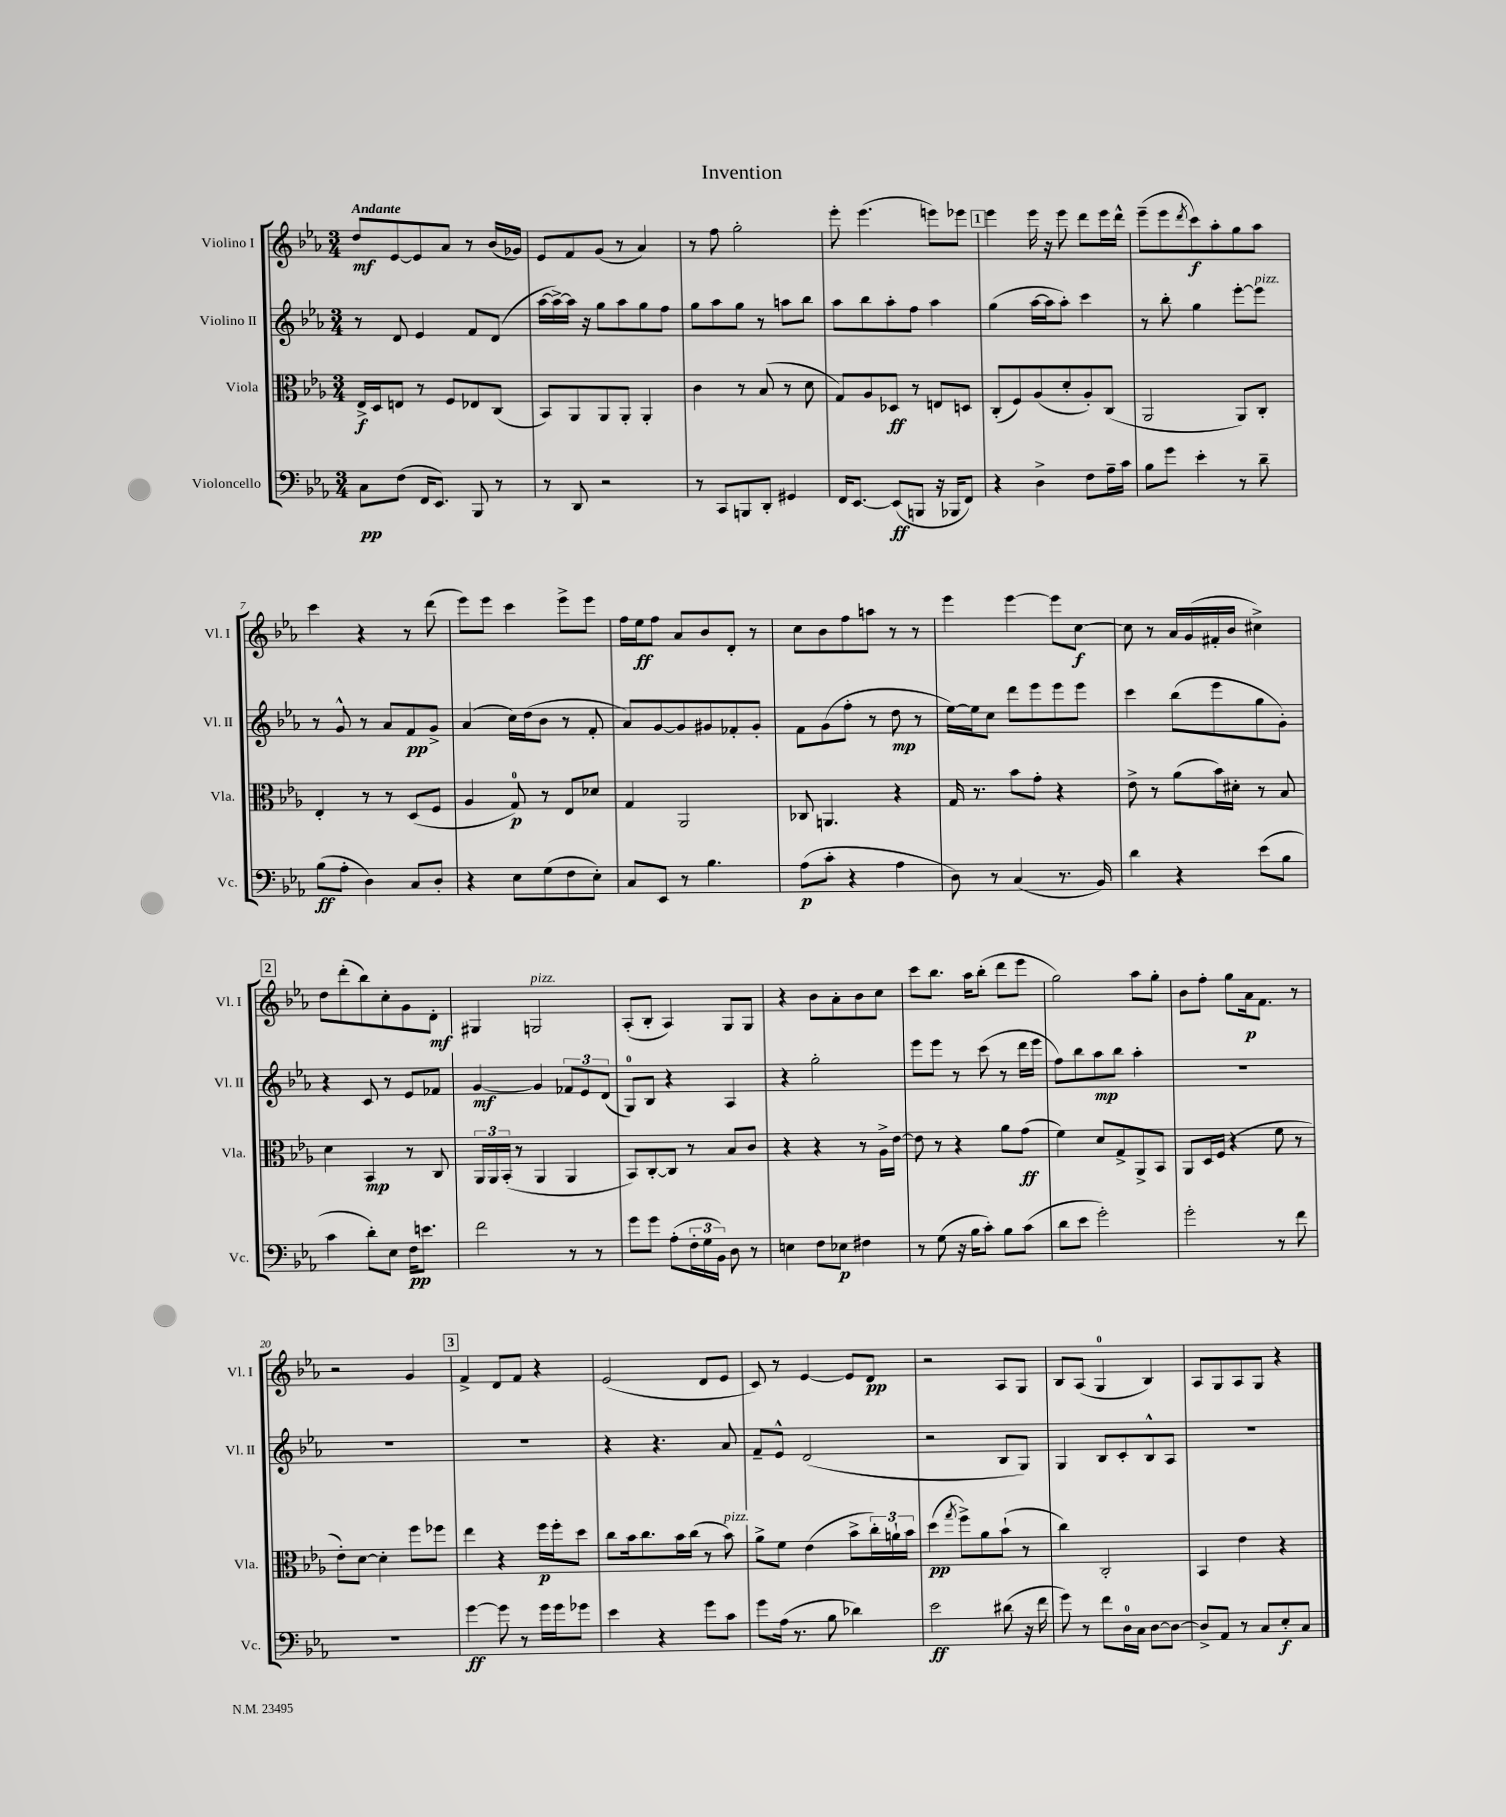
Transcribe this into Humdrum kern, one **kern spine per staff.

**kern	**kern	**kern	**kern
*staff4	*staff3	*staff2	*staff1
*clefF4	*clefC3	*clefG2	*clefG2
*k[b-e-a-]	*k[b-e-a-]	*k[b-e-a-]	*k[b-e-a-]
*M3/4	*M3/4	*M3/4	*M3/4
8C	16E-^	8r	8dd
.	16D	.	.
(8F	8E	8d	[8e-
16FF	8r	4e-	8e-]
8.EE-)	.	.	.
.	8F	.	8a-
8BBB-	8E-	8f	8r
8r	(8C	(8d	(16b-
.	.	.	16g-)
=	=	=	=
8r	8BB-)	[16aa-	8e-
.	.	16aa-^_)	.
8DD	8AA-	16aa-]	8f
.	.	16r	.
2r	8AA-	8gg	(8g
.	8AA-'	8aa-	8r
.	4AA-'	8gg	4a-)
.	.	8ff	.
=	=	=	=
8r	4c	8gg	8r
8CC	.	8aa-	8ff
8BBB	8r	8gg	2gg'
8DD'	(8B-	8r	.
4GG#	8r	8aa	.
.	8d	8bb-	.
=	=	=	=
16FF	8G)	8aa-	8eee-'
[8.EE-	.	.	.
.	8A-	8bb-	(4.eee-
(8EE-]	8D-	8aa-'	.
8BBB	8r	8ff	.
16r	8E	4aa-	8eee)
16BBB-	.	.	.
8FF)	8D	.	8eee-
=	=	=	=
4r	(8C'	(4gg	4eee-
.	8F)	.	.
4D^	(8A-	[16aa-	16eee-
.	.	16aa-]	16r
.	8d'	8aa-')	8eee-
8F	8A-')	4ccc	8ddd
16A-~	(8C	.	16eee-
16c	.	.	16ddd^^
=	=	=	=
8B-	2AA-	8r	(8eee-~
8g	.	8bb-'	8eee-
.	.	.	8qddd
4e-'	.	4gg	8ccc)
.	.	.	8aa-'
8r	8AA-)	[8eee-'	8gg
8d~	8C'	8eee-]	8aa-
=	=	=	=
(8B-	4E-'	8r	4ccc
8A-'	.	8g^^	.
4D)	8r	8r	4r
.	8r	8a-	.
8C	(8D	8f	8r
8D'	8F	8g^	(8ddd
=	=	=	=
4r	4A-	(4a-	8eee-)
.	.	.	8eee-
8E-	8G)	16cc)	4ccc
.	.	(16dd	.
(8G	8r	8b-	.
8F	8E-	8r	8eee-^
8E-')	8d-	8f'	8eee-
=	=	=	=
8C	4G	8a-)	16ff
.	.	.	16ee-
8EE-	.	[8g	8ff
8r	2AA-	8g]	8a-
4.B-	.	8g#	8b-
.	.	8f-'	8d'
.	.	8g#'	8r
=	=	=	=
(8A-	8C-	8f	8cc
8c'	4.AA	(8g	8b-
4r	.	8ff'	8ff
.	.	8r	8aa
4A-	4r	8dd	8r
.	.	8r	8r
=	=	=	=
8D)	16G	[16ee-)	4eee-
.	8.r	16ee-]	.
8r	.	8cc	.
(4C	8b-	8ddd	[4eee-
.	8g'	8eee-	.
8.r	4r	8eee-	8eee-]
.	.	8eee-	[8cc
16BB-)	.	.	.
=	=	=	=
4d	8e-^	4ccc	8cc]
.	8r	.	8r
4r	(8a-	(8bb-	16a-
.	.	.	(16g
.	16b-)	8eee-	16f#'
.	16d#'	.	16b-
(8e-	8r	8gg	4cc#^)
8B-	8B-	8g')	.
=	=	=	=
4c	4d	4r	8dd
.	.	.	(8ddd'
8d')	4BB-	8c	8bb-)
8E-	.	8r	8cc'
16F	8r	8e-	8g
8.e	.	.	.
.	8C	8f-	8d'
=	=	=	=
2f	24AA-	[4g	4G#
.	24AA-	.	.
.	(24BB-'	.	.
.	8r	.	.
.	4AA-	4g]	2G
8r	4AA-	12f-	.
.	.	12e-	.
8r	.	.	.
.	.	(12d	.
=	=	=	=
8g	8BB-)	8G)	(8A-'
8g	[8C'	8B-	8B-'
(8A-'	8C]	4r	4A-)
24F'	8r	.	.
24G	.	.	.
24BB-)	.	.	.
8D	8B-	4A-	8G
8r	8c	.	8G
=	=	=	=
4E	4r	4r	4r
8F	4r	2gg'	8b-
8E-	.	.	8a-'
4F#	8r	.	8b-
.	16A-^	.	8cc
.	[16e-	.	.
=	=	=	=
8r	8e-]	8eee-	8ccc
(8G	8r	8eee-	8.bb-
16r	4r	8r	.
16B-	.	.	16aa-
8c')	.	(8ccc	(8bb-'
8B-	8a-	8r	8ddd
(8c	(8g	16ddd	8eee-
.	.	16eee-	.
=	=	=	=
8d	4f)	8ff)	2gg)
8e-	.	8bb-	.
2g')	8d	8aa-	.
.	8G^	8bb-	.
.	8AA-^	4aa-'	8aa-
.	8BB-	.	8gg'
=	=	=	=
2g'	8AA-	2.r	8b-
.	16D	.	8ff'
.	(16F	.	.
.	4r	.	8gg
.	.	.	16a-
.	.	.	8.f
8r	8f	.	.
8f	8r	.	8r
=	=	=	=
2.r	8e-')	2.r	2r
.	[8d	.	.
.	4d']	.	.
.	8ff	.	4g
.	8ff-	.	.
=	=	=	=
[4g	4ee-	2.r	4f^
8g]	4r	.	8d
8r	.	.	8f
16g	16ff	.	4r
16g	16ff'	.	.
8g-	8dd	.	.
=	=	=	=
4e-	8cc	4r	(2e-
.	16b-	.	.
.	8.cc	.	.
4r	.	4.r	.
.	16b-	.	.
.	(16cc	.	.
8g	8r	.	8d
8c	8b-)	8a-	8e-
=	=	=	=
8g	8a-^	8f~	8c)
(16A-	8f	8e-^^	8r
8.r	.	.	.
.	(4e-	(2d	[4e-
8B-	.	.	.
4d-)	8b-^	.	8e-]
.	24cc')	.	8d
.	24a`	.	.
.	24b-	.	.
=	=	=	=
2e-	(4dd	2r	2r
.	8qgg	.	.
.	8ff^)	.	.
.	8a-	.	.
(8d#	(8b-`	8B-	8A-
16r	8r	8G)	8G
16f	.	.	.
=	=	=	=
8g)	4cc)	4G	8B-
8r	.	.	(8A-
8f	2C'	8B-	4G
16D	.	8c'	.
16C	.	.	.
[8D	.	8B-^^	4B-)
8D_	.	8A-	.
=	=	=	=
8D^]	4BB-	2.r	8A-
8AA-	.	.	8G
8r	4e-	.	8A-
8C	.	.	8G
8E-'	4r	.	4r
8C	.	.	.
==	==	==	==
*-	*-	*-	*-
